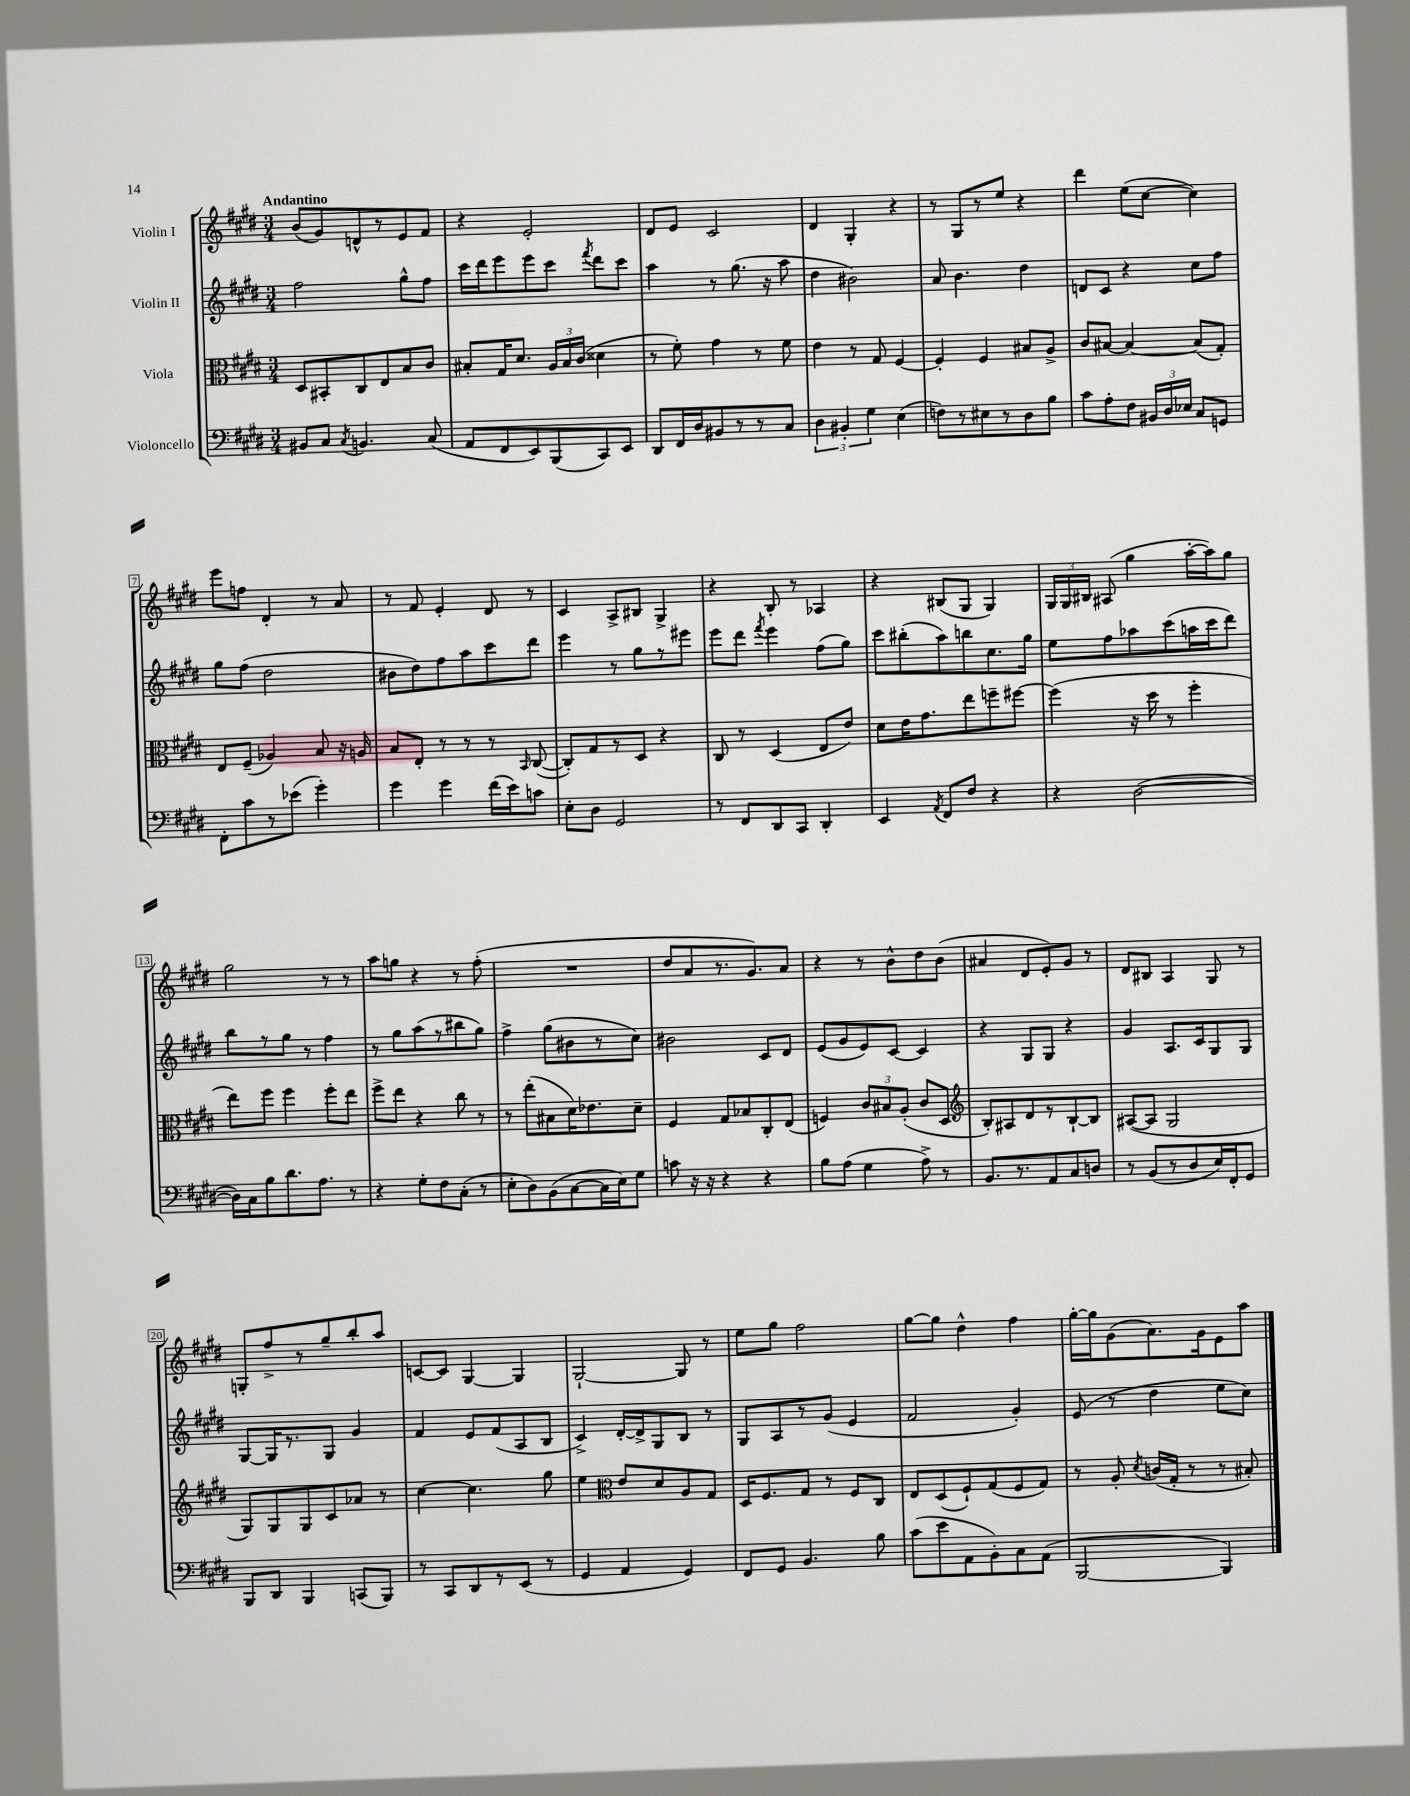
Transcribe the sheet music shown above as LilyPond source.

<<
\new StaffGroup <<
\new Staff = "s0" \with { instrumentName = "Violin I" } {
    \clef treble \key e \major \numericTimeSignature \time 3/4 \tempo "Andantino"
    \autoBeamOff b'8[( gis'8) d'8-^ r8 e'8 fis'8] |
    r4 e'2-. |
    dis'8[ e'8] cis'2 |
    dis'4 gis4-. r4 |
    r8 gis8[ r8 e''8] r4 |
    dis'''4 e''8[( cis''8]~ cis''4) |
    e'''8[ f''8] dis'4-. r8 a'8 |
    r8 fis'8 e'4-. dis'8 r8 |
    cis'4 a8[-> bis8] gis4-> |
    r4 b8-. r8 aes4 |
    r4 bis8[( gis8] gis4) |
    \tuplet 3/2 { gis16[ gis16 bis16] } ais8( gis''4 a''16[~-. a''16) gis''8] |
    gis''2 r8 r8 |
    a''8[ g''8] r4 r8 fis''8-.( |
    R2. |
    dis''8[ a'8 r8. gis'8.) a'8] |
    r4 r8 b'8[-^ dis''8 b'8]( |
    ais'4 dis'8[ e'8-.) gis'8] r8 |
    dis'8[ bis8] a4 gis8 r8 |
    g8[-. fis''8-> r8 gis''8-- b''8-. a''8] |
    c'8[~ c'8] gis4~ gis4 |
    gis2~-! gis8 r8 |
    e''8[ gis''8] fis''2 |
    gis''8[~ gis''8] dis''4-^ fis''4 |
    gis''16[~-. gis''16 gis'8( a'8.) gis'16 e'8 a''8] \bar "|." |
}
\new Staff = "s1" \with { instrumentName = "Violin II" } {
    \clef treble \key e \major \numericTimeSignature \time 3/4
    \autoBeamOff fis''2 gis''8[-^ fis''8] |
    cis'''16[ dis'''16 e'''8 e'''8 cis'''8] \acciaccatura { fis'''8 } dis'''8[ cis'''8] |
    a''4 r8 gis''8.( r16 a''8 |
    dis''4 bis'2) |
    a'8 b'4. dis''4 |
    d'8[ cis'8] r4 cis''8[ fis''8] |
    gis''8[ fis''8]( dis''2 |
    bis'8[ dis''8) fis''8 a''8 cis'''8 dis'''8] |
    e'''4 r8 gis''8[ r8 eis'''8] |
    e'''8[ dis'''8] \acciaccatura { fis'''8 } e'''4 fis''8[( gis''8]) |
    cis'''8[ bis''8-.( a''8) b''8 cis''8. gis''16] |
    e''8[ fis''8 aes''8 cis'''8( a''16 cis'''16 dis'''8]) |
    b''8[ r8 gis''8] r8 fis''4 |
    r8 gis''8[ a''8( r8 bis''8 gis''8]) |
    fis''4-> gis''8[( bis'8 r8 cis''8]) |
    bis'2 cis'8[ dis'8] |
    e'8[( gis'8 e'8) cis'8]~ cis'4 |
    r4 gis8[ gis8] r4 |
    gis'4 a8.[ cis'16 gis8 gis8] |
    gis8[~ gis16 r8. gis8] gis'4 |
    fis'4 e'8[ fis'8( a8 b8] |
    cis'4->) dis'16[~-. dis'16-> gis8 b8] r8 |
    gis8[ a8 r8 gis'8]( e'4 |
    fis'2 gis'4-.) |
    e'8( r8 dis''4 e''8[ cis''8]) \bar "|." |
}
\new Staff = "s2" \with { instrumentName = "Viola" } {
    \clef alto \key e \major \numericTimeSignature \time 3/4
    \autoBeamOff dis8[ bis,8-. cis8 e8 b8 cis'8] |
    bis8[-. gis16 dis'8.] \tuplet 3/2 { a16[ bis16 cis'16]( } disis'4 |
    r8 fis'8-.) gis'4 r8 fis'8 |
    e'4 r8 gis8 fis4~ |
    fis4-. fis4 bis8[ a8]-> |
    cis'8[ bis8]~ bis4~ bis8[( gis8]-.) |
    e8[ fis8]--( aes4) b8 r16 a16 |
    b8[ e8]-. r8 r8 r8 \grace { b,16 } cis8~( |
    cis8[-.) gis8 r8 dis8] r4 |
    cis8 r8 dis4( e8[ e'8]) |
    dis'8[ e'16 gis'8. e''8 f''8-- fis''8]~ |
    fis''4( r16 dis''16 r8 fis''4-. |
    e''8[) fis''8] fis''4 fis''8[-. e''8] |
    fis''8[-> e''8] r4 cis''8 r8 |
    r8 e''8[-.( bis8 dis'16) ees'8. dis'8]-- |
    fis4 gis8[ bes8 cis8-. e8]( |
    f4) \tuplet 3/2 { cis'8[ bis8 a8]-.( } cis'8[ dis8] |
    \clef treble b8[-.) ais8 dis'8 r8 b8~-! b8] |
    ais8[~( ais8] gis2 |
    gis8[) gis8 gis8 cis'8 aes'8] r8 |
    cis''4~ cis''4. gis''8 |
    e''4 \clef alto e'8[ dis'8 a8 gis8] |
    dis16[ fis8. gis8] r8 fis8[ cis8] |
    e8[ dis8( fis8-!) gis8( fis8 gis8]) |
    r8 a8-. \acciaccatura { dis'8 } c'16[( gis16]-. r8 r8 bis8-.) \bar "|." |
}
\new Staff = "s3" \with { instrumentName = "Violoncello" } {
    \clef bass \key e \major \numericTimeSignature \time 3/4
    \autoBeamOff bis,8[ cis8] \acciaccatura { cis8 } b,4. cis8( |
    a,8[ fis,8 e,8) b,,8( cis,8) e,8] |
    dis,8[ fis,16 dis16 bis,8 r8 r8 cis8] |
    \tuplet 3/2 { dis4 bis,4-. gis4 } e4( |
    f8[) r8 eis8 r8 dis8 b8] |
    cis'8[ a8-. fis8] \tuplet 3/2 { bis,16[ dis16 ees16] } cis8[ g,8] |
    fis,8[-. cis'8 r8 ees'8]( gis'4-.) |
    gis'4 gis'4 fis'16[( e'16) c'8] |
    e8[-. dis8] gis,2 |
    r8 fis,8[ dis,8 cis,8] dis,4-. |
    e,4 \acciaccatura { a,8 } fis,8[ fis8] r4 |
    r4 dis2~( |
    dis16[) cis16 b8 dis'8. a8.] r8 |
    r4 gis8[-. fis8 cis8]-.( r8 |
    e8[-. dis8) b,8( cis8~ cis16 e16) gis8] |
    c'8 r16 r16 r4 r4 |
    b8[ a8]( gis4 a8->) r8 |
    b,8.[ r8. a,8 cis8 d8] |
    r8 b,8[( r8 dis8 e16) fis,16-. gis,8] |
    b,,8[ dis,8] b,,4 c,8[( b,,8]) |
    r8 cis,8[ dis,8 r8 e,8]( r8 |
    gis,4 a,4 gis,4) |
    fis,8[ gis,8] b,4. b8 |
    cis'8[( e'8 a,8 b,8-.) cis8 a,8]( |
    b,,2~ b,,4) \bar "|." |
}
>>
>>
\layout { \context { \Score \override BarNumber.stencil = #(make-stencil-boxer 0.1 0.3 ly:text-interface::print) } }
